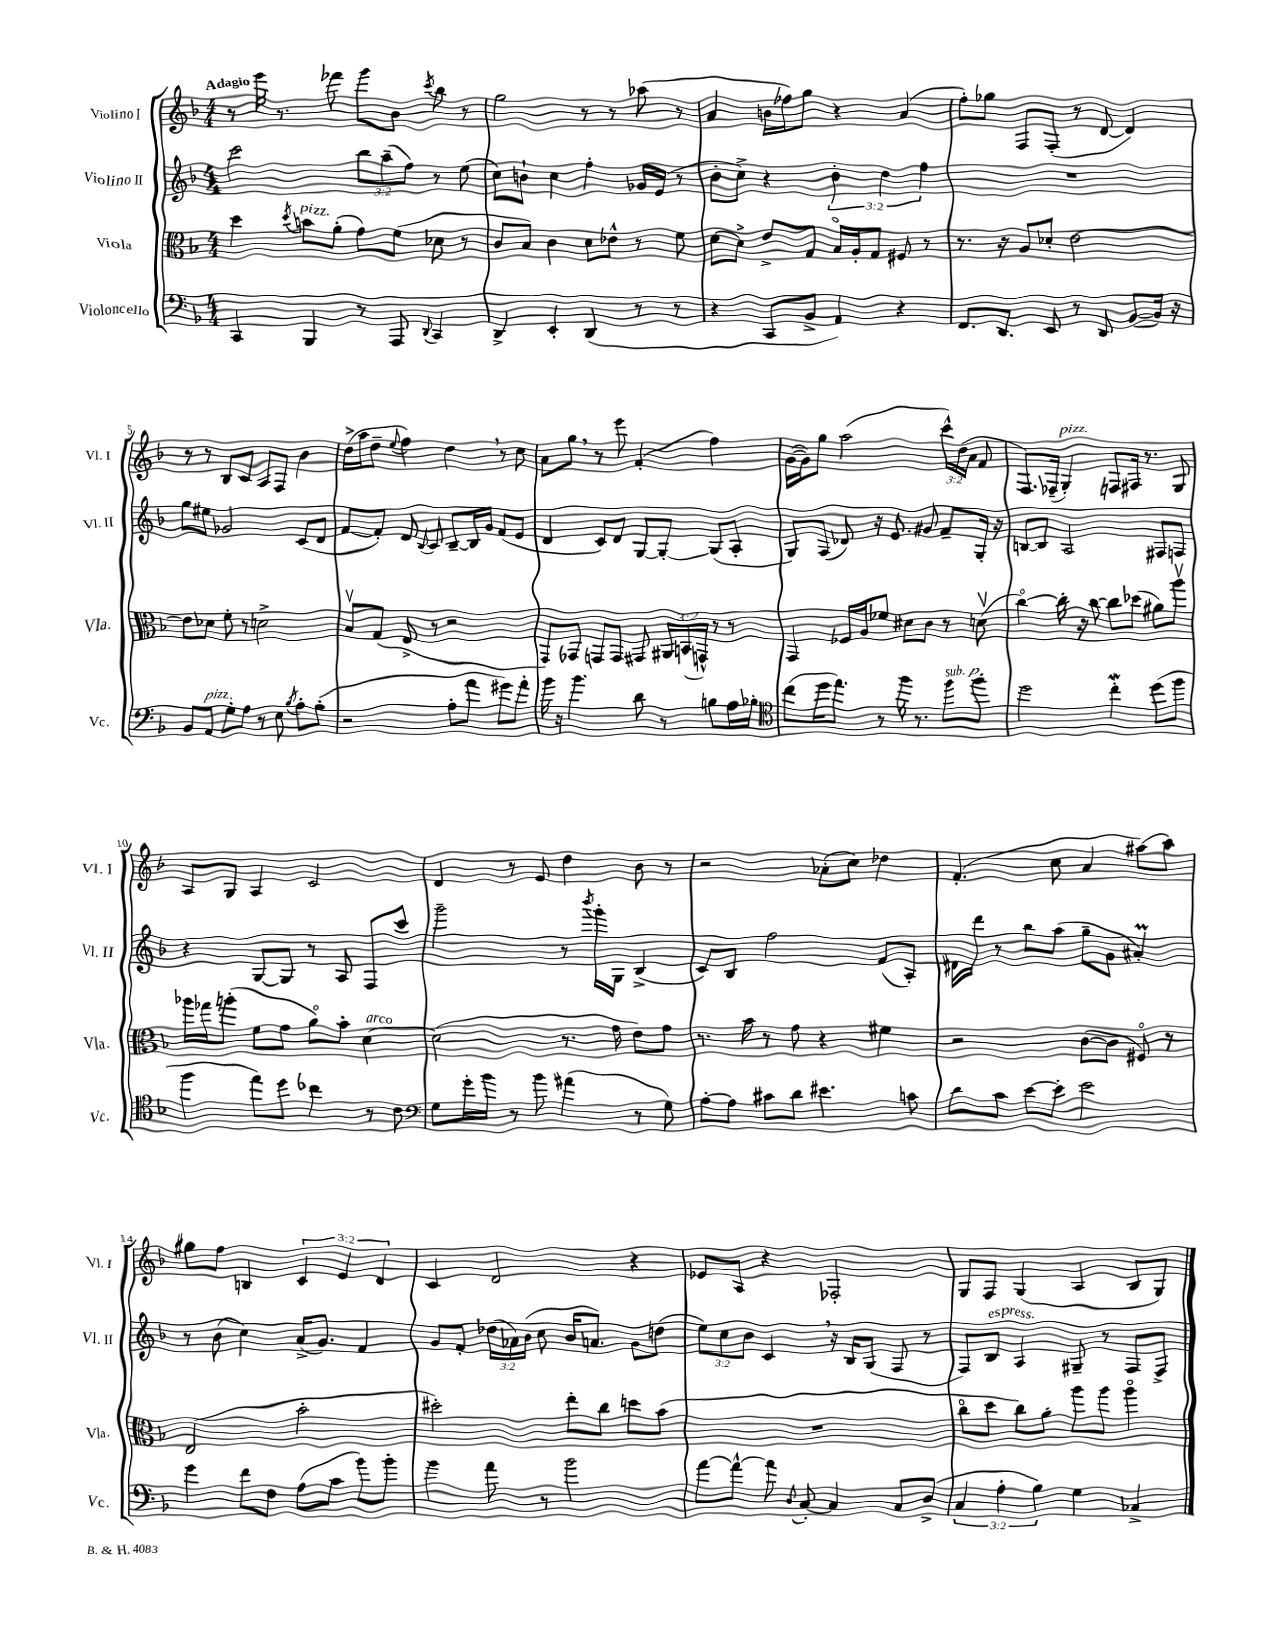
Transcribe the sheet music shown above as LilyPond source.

<<
\new StaffGroup <<
\new Staff = "s0" \with { instrumentName = "Violino I" shortInstrumentName = "Vl. I" } {
    \clef treble \key f \major \numericTimeSignature \time 4/4 \override Staff.TupletNumber.text = #tuplet-number::calc-fraction-text \tempo "Adagio"
    \autoBeamOff r8 e'''16 r8. fes'''8 g'''8[ bes'8] \acciaccatura { c'''8 } bes''8 r8 |
    g''2 r8 r8 aes''8( r8 |
    a'4 b'16[ fes''16) g''8] r4 a'4( |
    f''8[-.) ges''8] f8[ f8]-.( r8 d'8~ d'4) |
    r8 r8 bes8[ c'8] a8[ f8] bes'4 |
    d''16[->( a''16 d''8]-- \appoggiatura { e''8 } f''4) d''4 \breathe r8 c''8 |
    a'8[ g''8] \breathe r8 e'''8 f'4-.( f''4) |
    g'16[~( g'16) g''8] a''2( \tuplet 3/2 { c'''16[-^) d''16( a'16] } f'8 |
    f8.[) fes16]--( g4-.^\markup { \italic "pizz." }) f8[ fis16] r8. g8 |
    a8[ g8] a4 c'2 |
    d'4 r8 e'8 d''4 bes'8 r8 |
    r2 aes'8[-.( c''8]) des''4 |
    f'4.-.( c''8 a'4 ais''8[~) ais''8] |
    gis''8[ f''8] b4 \tuplet 3/2 { c'4 e'4 d'4 } |
    c'4 d'2 r4 |
    ees'8[ a8] r4 fes2-. |
    g8[ f8] g4( a4 bes8[ g8]) \bar "|." |
}
\new Staff = "s1" \with { instrumentName = "Violino II" shortInstrumentName = "Vl. II" } {
    \clef treble \key f \major \numericTimeSignature \time 4/4 \override Staff.TupletNumber.text = #tuplet-number::calc-fraction-text
    \autoBeamOff c'''2 \tuplet 3/2 { bes''8[ a''8--( f''8]) } r8 e''8( |
    c''8[) b'8]-! c''4 f''4-. ges'16[ e'16]( r8 |
    bes'8[-. c''8]->) r4 \tuplet 3/2 { bes'4-. d''4 f''4 } |
    R1 |
    g''8[ eis''8] ges'2 c'8[( d'8] |
    f'8[~ f'8]-.) d'8 \appoggiatura { bes8 } c'8 bes8[~-- bes16 g'16] f'8[( e'8] |
    d'4 c'8[) d'8] g8[~ g8]~-. g8[( a8]-. |
    g8[) f8]( des'8) r16 e'8. gis'8 f'8[-- g16]-. r16 |
    b8[~ b8] a2 fis8[ f8] |
    r4 g8[~ g8] r8 a8 f8[ c'''8] |
    g'''2-- r8 \acciaccatura { bes'''8 } g'''16[-. g16] bes4->( |
    c'8[) bes8] f''2 f'8[( a8]-.) |
    dis'16[ d'''16] r8 bes''8[ a''8]( g''8[-- g'8] ais'4-.\prall) |
    r8 bes'8( c''4) a'16[->( g'8.]) f'4 |
    g'8[ f'8]-. \tuplet 3/2 { des''16[( aes'16) bes'16]( } c''8 bes'16[ a'8.]) g'8[ d''8]( |
    \tuplet 3/2 { e''8[) c''8 bes'8] } c'4 \breathe r16 bes16[ g8]( f8 r8 |
    f8[) bes8]^\markup { \italic "espress." } a4 gis8-- r8 f8[ f8]-> \bar "|." |
}
\new Staff = "s2" \with { instrumentName = "Viola" shortInstrumentName = "Vla." } {
    \clef alto \key f \major \numericTimeSignature \time 4/4 \override Staff.TupletNumber.text = #tuplet-number::calc-fraction-text
    \autoBeamOff d''4 \acciaccatura { d''8 } b'8[^\markup { \italic "pizz." } a'8]-.( g'8[) f'8]( des'8 r8 |
    c'8[ bes8]) c'4 d'8[ ees'8]-^ r8 f'8 |
    d'8[~ d'8]-> e'8[-> g8] bes16[\flageolet a16-. g8] fis8 r8 |
    r8. r16 a8[ des'8]-. e'2~ |
    e'8[ des'8] f'8-. r8 d'2-> |
    bes8[\upbow g8]( e8-> r8 r2 |
    g,8[) ges,8] g,8[ g,8] gis,8 \tuplet 3/2 { ais,16[ b,16( g,16]-^) } r8 r8 |
    g,4 fes16[ a16 fes'8] dis'8[ c'8] r8 d'8\upbow( |
    c''4~\flageolet) c''16-. r16 c''8~ c''8[ des''8]( ais'8[) a''8]\upbow |
    aes''16[ ges''16 a''8]-.( f'8[ g'8] a'8[\flageolet) bes'8]-. d'4~^\markup { \italic "arco" } |
    d'2( r8. g'16 e'8[) g'8] |
    r8. bes'16 r8 g'8 r4 fis'4 |
    r2 c'8[~( c'8] fis8\flageolet) r8 |
    e2( bes'2-. |
    dis''2-.) e''8[-. c''8] d''8[ bes'8]( |
    R1 |
    c''8[\flageolet d''8] c''8[) a'8]-. a''8[ a''8] a''4\flageolet \bar "|." |
}
\new Staff = "s3" \with { instrumentName = "Violoncello" shortInstrumentName = "Vc." } {
    \clef bass \key f \major \numericTimeSignature \time 4/4 \override Staff.TupletNumber.text = #tuplet-number::calc-fraction-text
    \autoBeamOff c,4 bes,,4 r8 a,,8 \appoggiatura { d,8 } c,4 |
    d,4-> e,4-. d,4( r8 r8 |
    r4 c,8[ bes,8]-> a,4) r4 |
    f,8.[ d,8.] e,8 r8 d,8 bes,8[~( bes,16]) r16 |
    bes,8[ a,8]^\markup { \italic "pizz." } g8[-. a8] r8 e8 \acciaccatura { bes8 } a8[-. bes8]-.( |
    r2 a8[-. a'8] gis'8[) a'8]-. |
    bes'16 r16 bes'4. d'8 r8 b8[ a16 bes16]-. |
    \clef tenor c''8[( d''16 e''8.]) r8 f''16 r8. f''8[^\markup { \italic "sub. p" } f''8]-. |
    d''2 c''4-.\mordent d''8[( f''8] |
    f''4 e''8[) d''8] ces''4 r8 c'8 |
    \clef bass g8[ g'16-. bes'16] r8 bes'8 ais'4( r8 g8) |
    a8[~-. a8] cis'8[ d'8] eis'4. c'8 |
    d'8[ c'8] e'8[~ e'8]-. e'2 |
    g'4 f'8[ f8] a8[( c'8] bes'8[) bes'8]-. |
    bes'4 a'8 r8 bes'2 |
    a'8[~ a'8]~-^ a'8 \appoggiatura { d8 } c8~-. c4 c8[ d8]->( |
    \tuplet 3/2 { c4 a4-. bes4) } g4 ces4-> \bar "|." |
}
>>
>>
